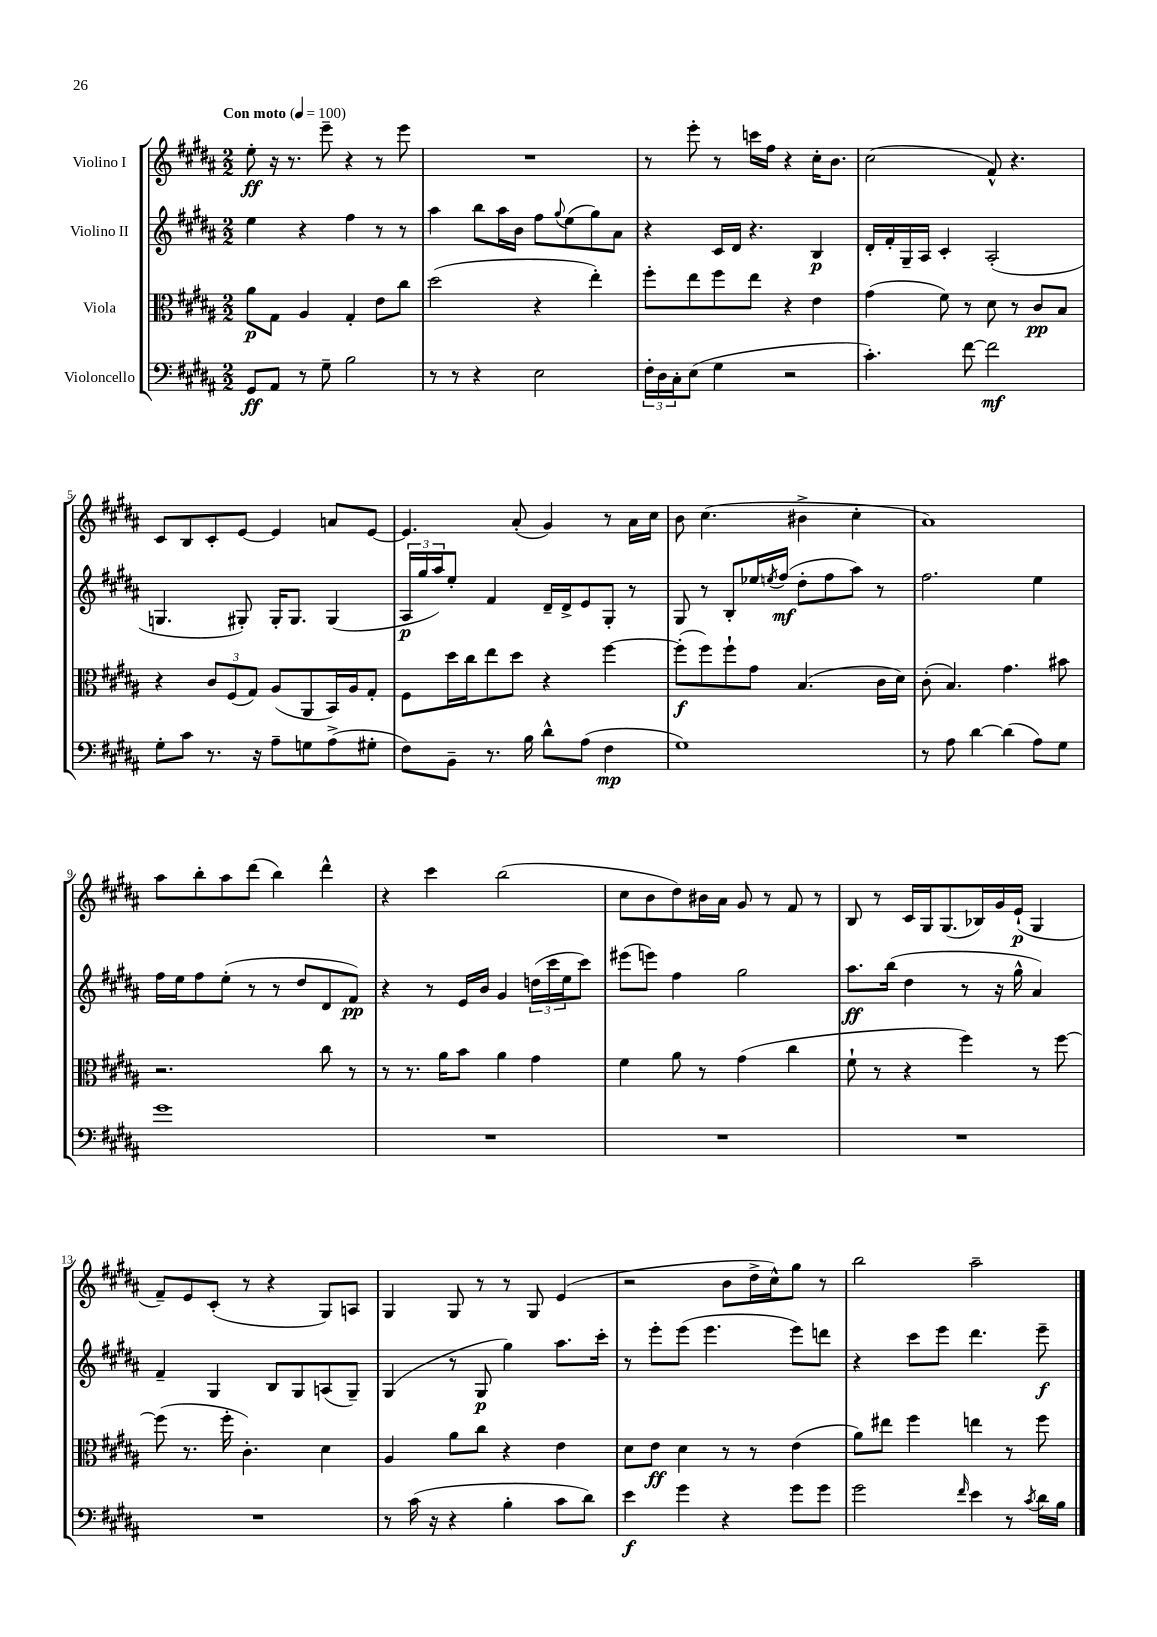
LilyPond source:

<<
\new StaffGroup <<
\new Staff = "s0" \with { instrumentName = "Violino I" } {
    \clef treble \key b \major \numericTimeSignature \time 2/2 \tempo "Con moto" 4 = 100
    e''8-.\ff r16 r8. e'''8-- r4 r8 e'''8 |
    R1 |
    r8 e'''8-. r8 c'''16 fis''16 r4 cis''16-. b'8. |
    cis''2( fis'8-^) r4. |
    cis'8 b8 cis'8-. e'8~ e'4 a'8 e'8~ |
    e'4. ais'8-.( gis'4) r8 ais'16 cis''16 |
    b'8 cis''4.( bis'4-> cis''4-. |
    ais'1) |
    ais''8 b''8-. ais''8 dis'''8( b''4) dis'''4-^ |
    r4 cis'''4 b''2( |
    cis''8 b'8 dis''8) bis'16 ais'16 gis'8 r8 fis'8 r8 |
    b8 r8 cis'16 gis16 gis8.( bes16) gis'16 e'16-!\p( gis4 |
    fis'8--) e'8 cis'8-.( r8 r4 gis8) a8 |
    gis4 gis8 r8 r8 gis8 e'4( |
    r2 b'8 dis''16-> cis''16-^) gis''8 r8 |
    b''2 ais''2-- \bar "|." |
}
\new Staff = "s1" \with { instrumentName = "Violino II" } {
    \clef treble \key b \major \numericTimeSignature \time 2/2
    e''4 r4 fis''4 r8 r8 |
    ais''4 b''8 ais''16 b'16 fis''8 \appoggiatura { gis''8 } e''8( gis''8) ais'8 |
    r4 cis'16 dis'16 r4. b4\p |
    dis'16-. fis'16-. gis16-- ais16 cis'4-. ais2-.( |
    g4. gis8-.) gis16-. gis8. gis4( |
    \tuplet 3/2 { ais16\p gis''16 ais''16) } e''8-. fis'4 dis'16-- dis'16-> e'8 gis8-. r8 |
    gis8 r8 b8-. ees''16 \acciaccatura { e''8 } fis''16\mf( dis''8-. fis''8 ais''8) r8 |
    fis''2. e''4 |
    fis''16 e''16 fis''8 e''8-.( r8 r8 dis''8 dis'8 fis'8\pp) |
    r4 r8 e'16 b'16 gis'4 \tuplet 3/2 { d''16( cis'''16 e''16 } cis'''8) |
    eis'''8( e'''8) fis''4 gis''2 |
    ais''8.\ff b''16( dis''4 r8 r16 gis''16-^ ais'4) |
    fis'4-- gis4 b8 gis8 a8( gis8--) |
    gis4( r8 gis8\p gis''4) ais''8. cis'''16-. |
    r8 e'''8-. e'''8( e'''4. e'''8) d'''8 |
    r4 cis'''8 e'''8 dis'''4. e'''8--\f \bar "|." |
}
\new Staff = "s2" \with { instrumentName = "Viola" } {
    \clef alto \key b \major \numericTimeSignature \time 2/2
    ais'8\p gis8 ais4 gis4-. e'8 cis''8 |
    dis''2( r4 e''4-.) |
    fis''8-. e''8 fis''8 e''8 r4 e'4 |
    gis'4( fis'8) r8 dis'8 r8 cis'8\pp b8 |
    r4 \tuplet 3/2 { cis'8 fis8( gis8) } ais8( ais,8 b,16) ais16 gis8-. |
    fis8 dis''16 cis''16 e''8 dis''8 r4 fis''4~ |
    fis''8-.\f( fis''8) fis''8-! gis'8 b4.( cis'16 dis'16) |
    cis'8-.( b4.) gis'4. bis'8 |
    r2. cis''8 r8 |
    r8 r8. ais'16 b'8 ais'4 gis'4 |
    fis'4 ais'8 r8 gis'4( cis''4 |
    fis'8-! r8 r4 fis''4) r8 fis''8~ |
    fis''8( r8. fis''16-. cis'4.-.) dis'4 |
    ais4 ais'8 cis''8 r4 e'4 |
    dis'8 e'8\ff dis'4 r8 r8 e'4( |
    ais'8) eis''8 fis''4 e''4 r8 fis''8 \bar "|." |
}
\new Staff = "s3" \with { instrumentName = "Violoncello" } {
    \clef bass \key b \major \numericTimeSignature \time 2/2
    gis,8\ff ais,8 r8 gis8-- b2 |
    r8 r8 r4 e2 |
    \tuplet 3/2 { fis16-. dis16 cis16-. } e8( gis4 r2 |
    cis'4.-.) fis'8~ fis'2\mf |
    gis8-. cis'8 r8. r16 ais8-- g8 ais8->( gis8-. |
    fis8) b,8-- r8. b16 dis'8-^ ais8( fis4\mp |
    gis1) |
    r8 ais8 dis'4~ dis'4( ais8) gis8 |
    gis'1 |
    R1 |
    R1 |
    R1 |
    R1 |
    r8 cis'16( r16 r4 b4-. cis'8 dis'8) |
    e'4\f gis'4 r4 gis'8 gis'8 |
    gis'2 \grace { fis'16 } e'4 r8 \acciaccatura { cis'8 } dis'16 b16 \bar "|." |
}
>>
>>
